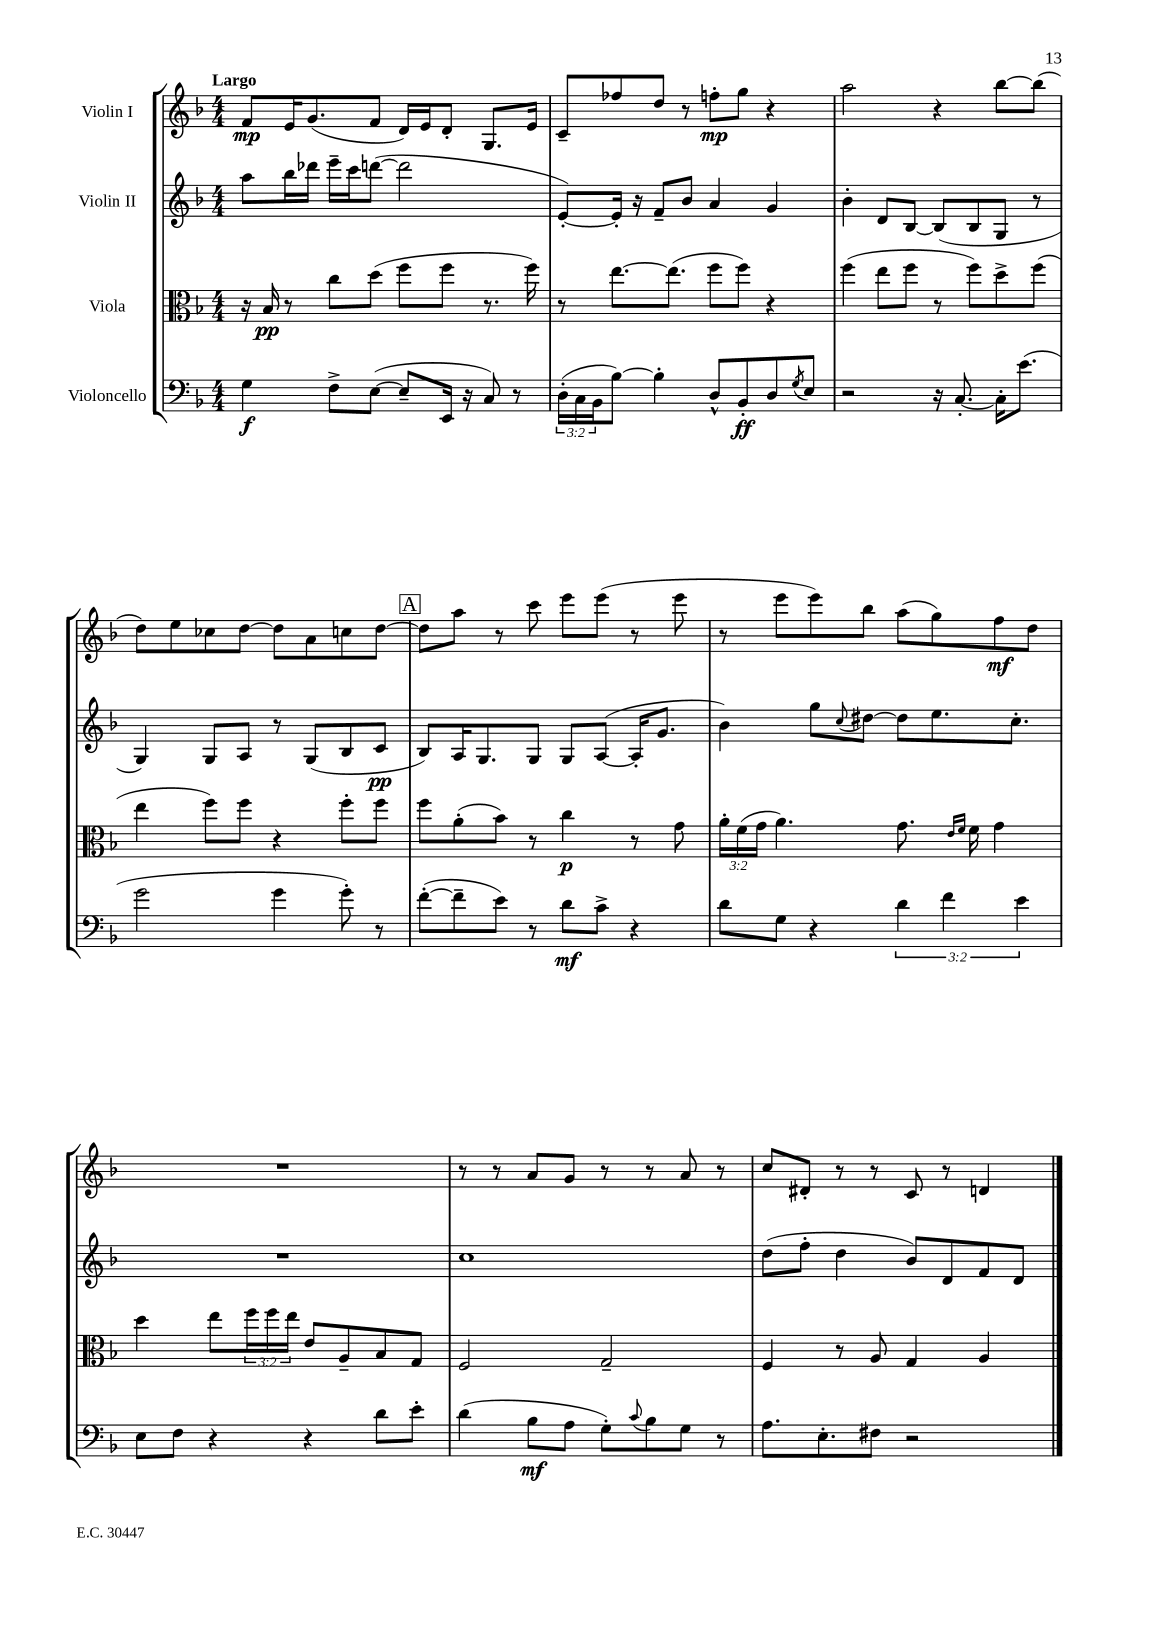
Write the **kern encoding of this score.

**kern	**kern	**kern	**kern
*staff4	*staff3	*staff2	*staff1
*clefF4	*clefC3	*clefG2	*clefG2
*k[b-]	*k[b-]	*k[b-]	*k[b-]
*M4/4	*M4/4	*M4/4	*M4/4
4G\	16r	8aa\L	8f/L
.	16B-/	.	.
.	8r	16bb-\L	16e/K
.	.	16ddd-\JJ	(8.g/
8F^\L	8cc\L	16eee~\LL	.
.	.	16ccc\J	.
([8E\J	(8dd\J	([8ddd\J	8f/J
8E~/]L	8ff\L	2ddd\]	16d/LL)
.	.	.	16e/J
16EE/Jk	8ff\J	.	8d'/J
16r	.	.	.
8C/)	8.r	.	8.G/L
8r	.	.	.
.	16ff\)	.	16e/Jk
=	=	=	=
(24D'\LL	8r	[8e'/L)	8c~/L
24C\	.	.	.
24BB-\J	.	.	.
[8B-\J)	[8.ee\L	16e'/]Jk	8ff-/
.	.	16r	.
4B-'\]	.	8f~/L	8dd/J
.	(8.ee\]J	.	.
.	.	8b-/J	8r
8D^^/L	8ff\L	4a/	8ff'\L
8BB-'/	8ff\J)	.	8gg\J
8D/	4r	4g/	4r
8qG/	.	.	.
8E/J	.	.	.
=	=	=	=
2r	(4ff\	4b-'\	2aa\
.	8ee\L	8d/L	.
.	8ff\J	[8B-/J	.
16r	8r	(8B-/]L	4r
[8.C'/	.	.	.
.	8ff\L)	8B-/	.
16C'\]LK	8dd^\	8G/J	[8bb-\L
(8.e\J	.	.	.
.	(8ff\J	8r	(8bb-\]J
=	=	=	=
2g\	4ee\	4G/)	8dd\L)
.	.	.	8ee\
.	8ff\L)	8G/L	8cc-\
.	8ff\J	8A/J	[8dd\J
4g\	4r	8r	8dd\]L
.	.	(8G/L	8a\
8g'\)	8ff'\L	8B-/	8cc\
8r	8ff\J	8c/J	[8dd\J
=	=	=	=
([8f'\L	8ff\L	8B-/L)	8dd\]L
8f~\]	(8a'\	16A/K	8aa\J
.	.	8.G/	.
8e\J)	8b-\J)	.	8r
8r	8r	8G/J	8ccc\
8d\L	4cc\	8G/L	8eee\L
8c^\J	.	([8A/J	(8eee\J
4r	8r	16A'/]LK	8r
.	.	8.g/J	.
.	8g\	.	8eee\
=	=	=	=
8d\L	24a'\LL	4b-\)	8r
.	(24f\	.	.
.	24g\JJ	.	.
8G\J	4.a\)	.	8eee\L
4r	.	8gg\L	8eee\)
.	.	8qqcc/	.
.	.	[8dd#\J	8bb-\J
6d\	8.g\	8dd#\]L	(8aa\L
.	.	8.ee\	8gg\)
6f\	.	.	.
.	16qqe/LL	.	.
.	16qqf/JJ	.	.
.	16f\	.	.
.	4g\	.	8ff\
.	.	8.cc'\J	.
6e\	.	.	.
.	.	.	8dd\J
=	=	=	=
8E\L	4dd\	1r	1r
8F\J	.	.	.
4r	8ee\L	.	.
.	24ff\L	.	.
.	24ff\	.	.
.	24ee\JJ	.	.
4r	8e/L	.	.
.	8A~/	.	.
8d\L	8B-/	.	.
8e'\J	8G/J	.	.
=	=	=	=
(4d\	2F/	1cc	8r
.	.	.	8r
8B-\L	.	.	8a/L
8A\J	.	.	8g/J
8G'\L)	2G~/	.	8r
8qqc/	.	.	.
8B-\	.	.	8r
8G\J	.	.	8a/
8r	.	.	8r
=	=	=	=
8.A\L	4F/	(8dd\L	8cc/L
.	.	8ff'\J	8d#'/J
8.E'\	.	.	.
.	8r	4dd\	8r
8F#\J	8A/	.	8r
2r	4G/	8b-/L)	8c/
.	.	8d/	8r
.	4A/	8f/	4d/
.	.	8d/J	.
==	==	==	==
*-	*-	*-	*-
